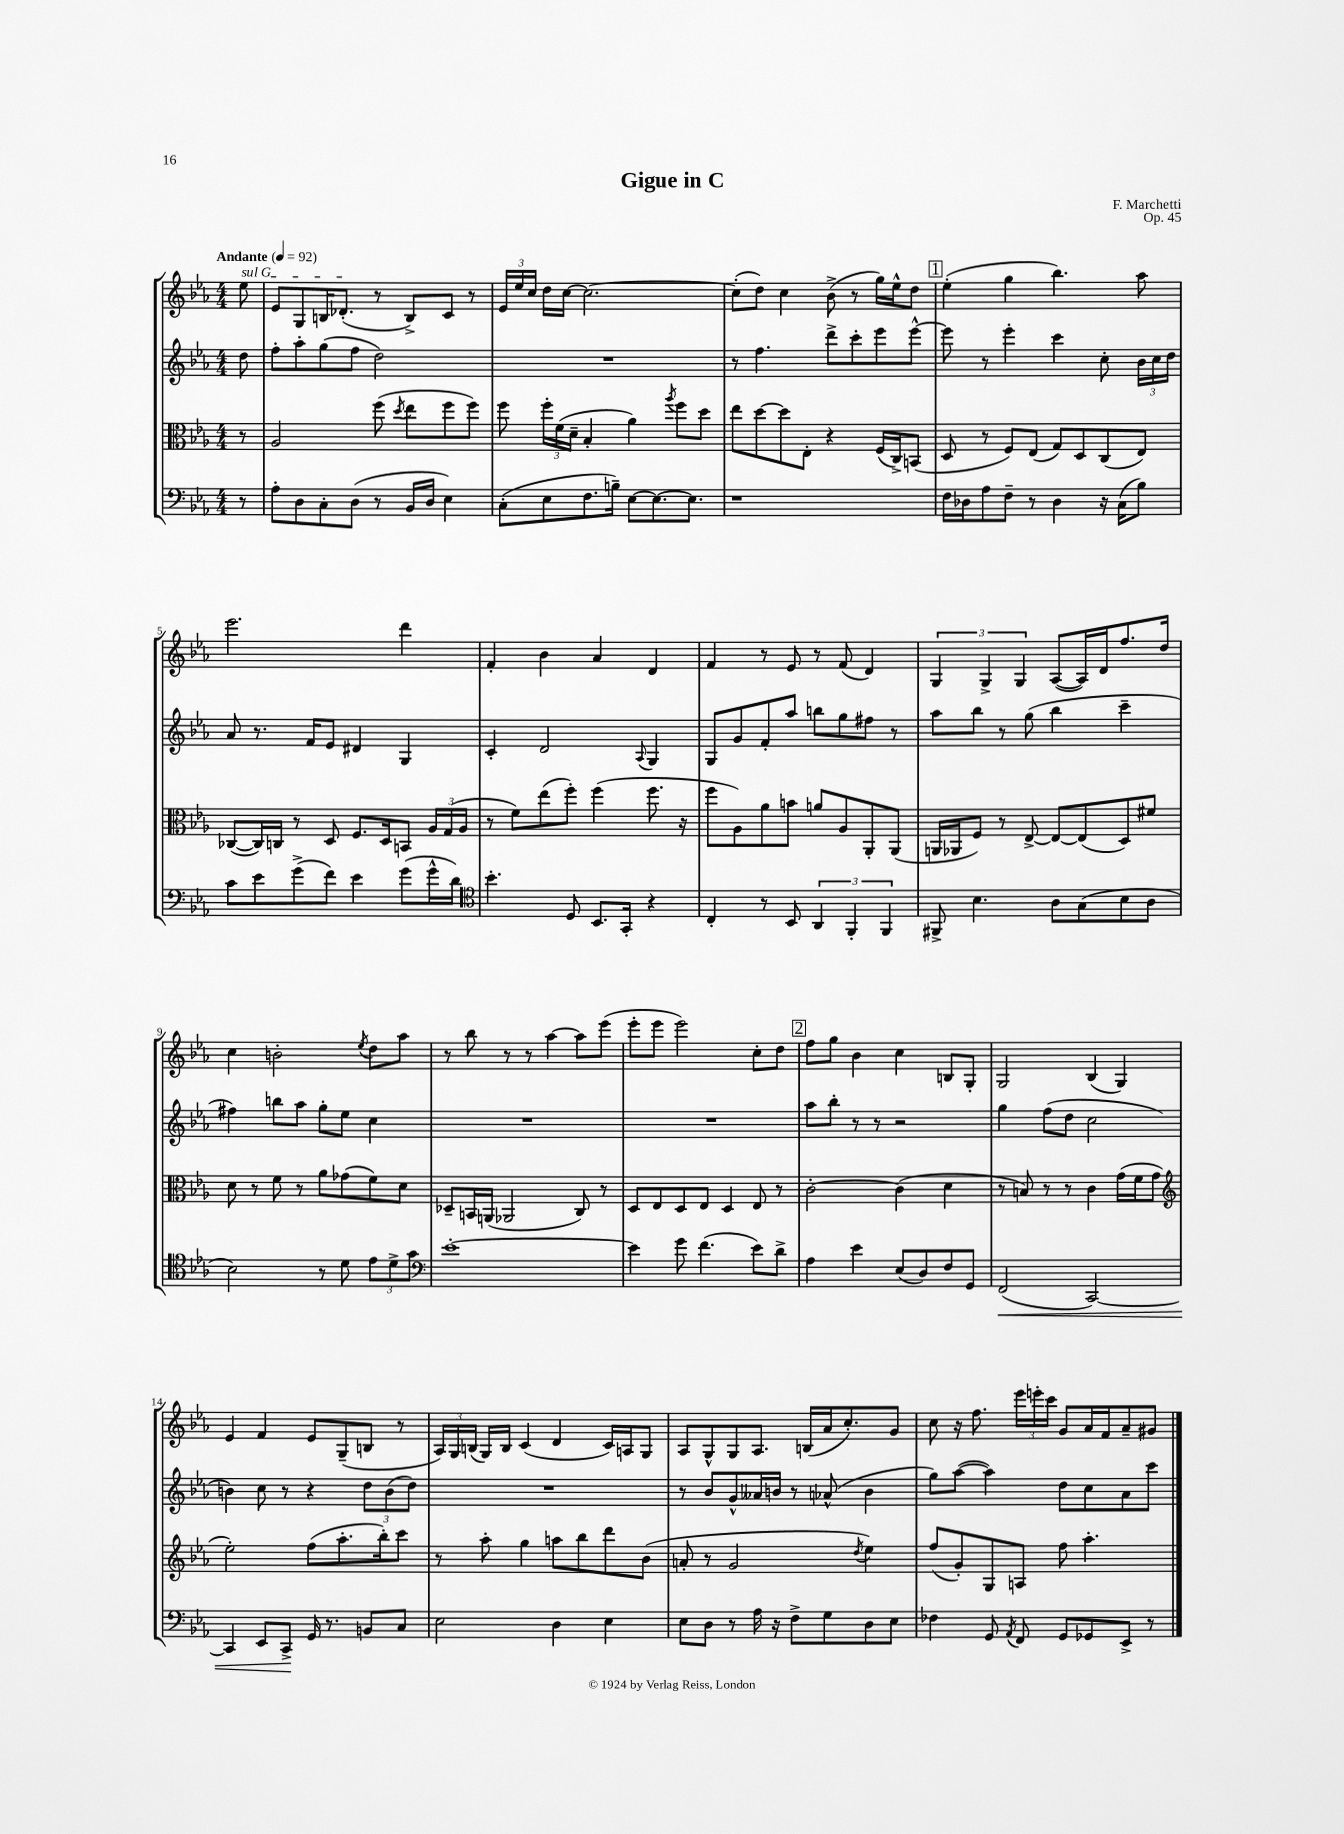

**kern	**kern	**kern	**kern
*staff4	*staff3	*staff2	*staff1
*clefF4	*clefC3	*clefG2	*clefG2
*k[b-e-a-]	*k[b-e-a-]	*k[b-e-a-]	*k[b-e-a-]
*M4/4	*M4/4	*M4/4	*M4/4
*MM92	*MM92	*MM92	*MM92
8r	8r	8dd	8ee-
=	=	=	=
8A-'	2A-	8ff'	8e-
8D	.	8aa-'	8G
8C'	.	(8gg	16B
.	.	.	(8.d-'
(8D	.	8ff	.
8r	(8ff	2dd)	8r
.	8qdd	.	.
16BB-	8ee-	.	8B^)
16D	.	.	.
4E-)	8ff	.	8c
.	8ff)	.	8r
=	=	=	=
(8C'	8ff	1r	24e-
.	.	.	24ee-
.	.	.	24cc
8E-	24ff'	.	16dd
.	(24f	.	.
.	.	.	[16cc
.	24d~	.	.
8.F	4B-'	.	2.cc_
16B~)	.	.	.
[8E-	4a-)	.	.
8.E-_	.	.	.
.	8qaa-	.	.
.	8ff	.	.
8.E-]	.	.	.
.	8dd	.	.
=	=	=	=
1r	8ee-	8r	(8cc']
.	[8dd	4.ff	8dd)
.	8dd]	.	4cc
.	8E-'	.	.
.	4r	8ddd^	(8b-^
.	.	8ccc'	8r
.	(16F	8eee-	16gg)
.	16C^)	.	16ee-^^
.	(8BB	[8eee-^^	8dd
=	=	=	=
16F	8D	8eee-]	(4ee-'
16D-	.	.	.
8A-	8r	8r	.
8F~	8F)	4eee-'	4gg
8r	(8E-	.	.
4D-	8G)	4ccc	4.bb-)
.	8D	.	.
16r	(8C	8cc'	.
(16C	.	.	.
8B-)	8E-)	24b-	8aa-
.	.	24cc	.
.	.	24dd	.
=	=	=	=
8c	([8C-	8a-	2.eee-
8e-	16C-])	8.r	.
.	16C	.	.
(8g^	8r	.	.
.	.	16f	.
8f)	8D	8e-	.
4e-	8.F	4d#	.
.	16D	.	.
(8g	8BB	4G	4ddd
16g^^	24A-	.	.
.	(24G	.	.
16d)	.	.	.
.	24A-	.	.
=	=	=	=
*clefC4	*	*	*
4.b-'	8r	4c'	4f'
.	8f)	.	.
.	(8ee-	2d	4b-
8D	8ff')	.	.
8.BB-	(4ff	.	4a-
16GG'	.	.	.
.	.	8qqA-	.
4r	8.ff	4G	4d
.	16r	.	.
=	=	=	=
4C'	8ff	8G	4f
.	8A-)	8g	.
8r	8a-	8f'	8r
8BB-	8b	8aa-	8e-
6AA-	8a	8bb	8r
.	8A-	8gg	(8f
6FF'	.	.	.
.	8AA-'	8ff#	4d)
6FF	.	.	.
.	(8AA-	8r	.
=	=	=	=
8FF#^	16AA	8aa-	6G
.	16AA-	.	.
4.B-	8F)	8bb-	.
.	.	.	6G^
.	8r	8r	.
.	.	.	6G
.	[8E-^	(8gg	.
8A-	8E-_	4bb-	([8A-
(8G	(8E-]	.	16A-])
.	.	.	16d
8B-	8D)	4ccc~	8.ff
8A-	8f#	.	.
.	.	.	16dd
=	=	=	=
2B-)	8d	4ff#)	4cc
.	8r	.	.
.	8f	8bb	2b'
.	8r	8aa-	.
8r	8a-	8gg'	.
8d	(8g-	8ee-	.
.	.	.	8qee-
12e-	8f)	4cc	8dd
12d^	.	.	.
.	8d	.	8aa-
12g	.	.	.
=	=	=	=
*clefF4	*	*	*
[1e-'	8D-~	1r	8r
.	16BB	.	8bb-
.	(16AA	.	.
.	2AA-	.	8r
.	.	.	8r
.	.	.	[4aa-
.	8C)	.	8aa-]
.	8r	.	(8eee-
=	=	=	=
4e-]	8D	1r	8eee-'
.	8E-	.	8eee-
8g	8D	.	2eee-)
(4.f	8E-	.	.
.	4D	.	.
8e-)	8E-	.	8cc'
8d^	8r	.	8dd
=	=	=	=
4A-	[2c'	8aa-	8ff
.	.	8bb-'	8gg
4e-	.	8r	4b-
.	.	8r	.
(8E-	(4c]	2r	4cc
8D)	.	.	.
8F	4d	.	8B
8GG	.	.	8G'
=	=	=	=
(2FF	8r	4gg	2G
.	8B)	.	.
.	8r	(8ff	.
.	8r	8dd	.
[2CC)	4c	2cc	(4B-
.	(16g	.	4G)
.	16f	.	.
.	8g	.	.
=	=	=	=
*	*clefG2	*	*
4CC]	2ee-')	4b)	4e-
8EE-	.	8cc	4f
8CC^	.	8r	.
16GG	(8ff	4r	8e-
8.r	.	.	.
.	8.aa-'	.	(8G~
8BB	.	12dd	8B
.	16bb-')	.	.
.	.	(12b	.
8C	8ccc	.	8r
.	.	12dd)	.
=	=	=	=
2E-	8r	1r	24A-)
.	.	.	24G
.	.	.	(24B
.	8aa-'	.	16G)
.	.	.	16B
.	4gg	.	(4c
4D	8aa	.	4d
.	8bb-	.	.
4E-	8ddd	.	16c)
.	.	.	16A
.	(8b-	.	8G
=	=	=	=
8E-	8a'	8r	8A-
8D	8r	8b-	8G^^
8r	2g	8g^^	8G
16A-	.	16a--	8.A-
16r	.	16b	.
8F^	.	8r	.
.	.	.	(16B
8G	.	(8a-^^	16a-
.	.	.	8.cc')
.	8qdd	.	.
8D	4ee-)	4b	.
8E-	.	.	8g
=	=	=	=
4F-	(8ff	8gg)	8cc
.	8g')	([8aa-	16r
.	.	.	8.ff
8GG	8G	4aa-])	.
8qAA-	.	.	.
8FF	8A	.	24eee-
.	.	.	24eee'
.	.	.	24ccc
8GG	8ff	8dd	8g
8GG-	4.aa-'	8cc	16a-
.	.	.	16f
8EE-^	.	8a-	8a-~
8r	.	8ccc	8g#
==	==	==	==
*-	*-	*-	*-
